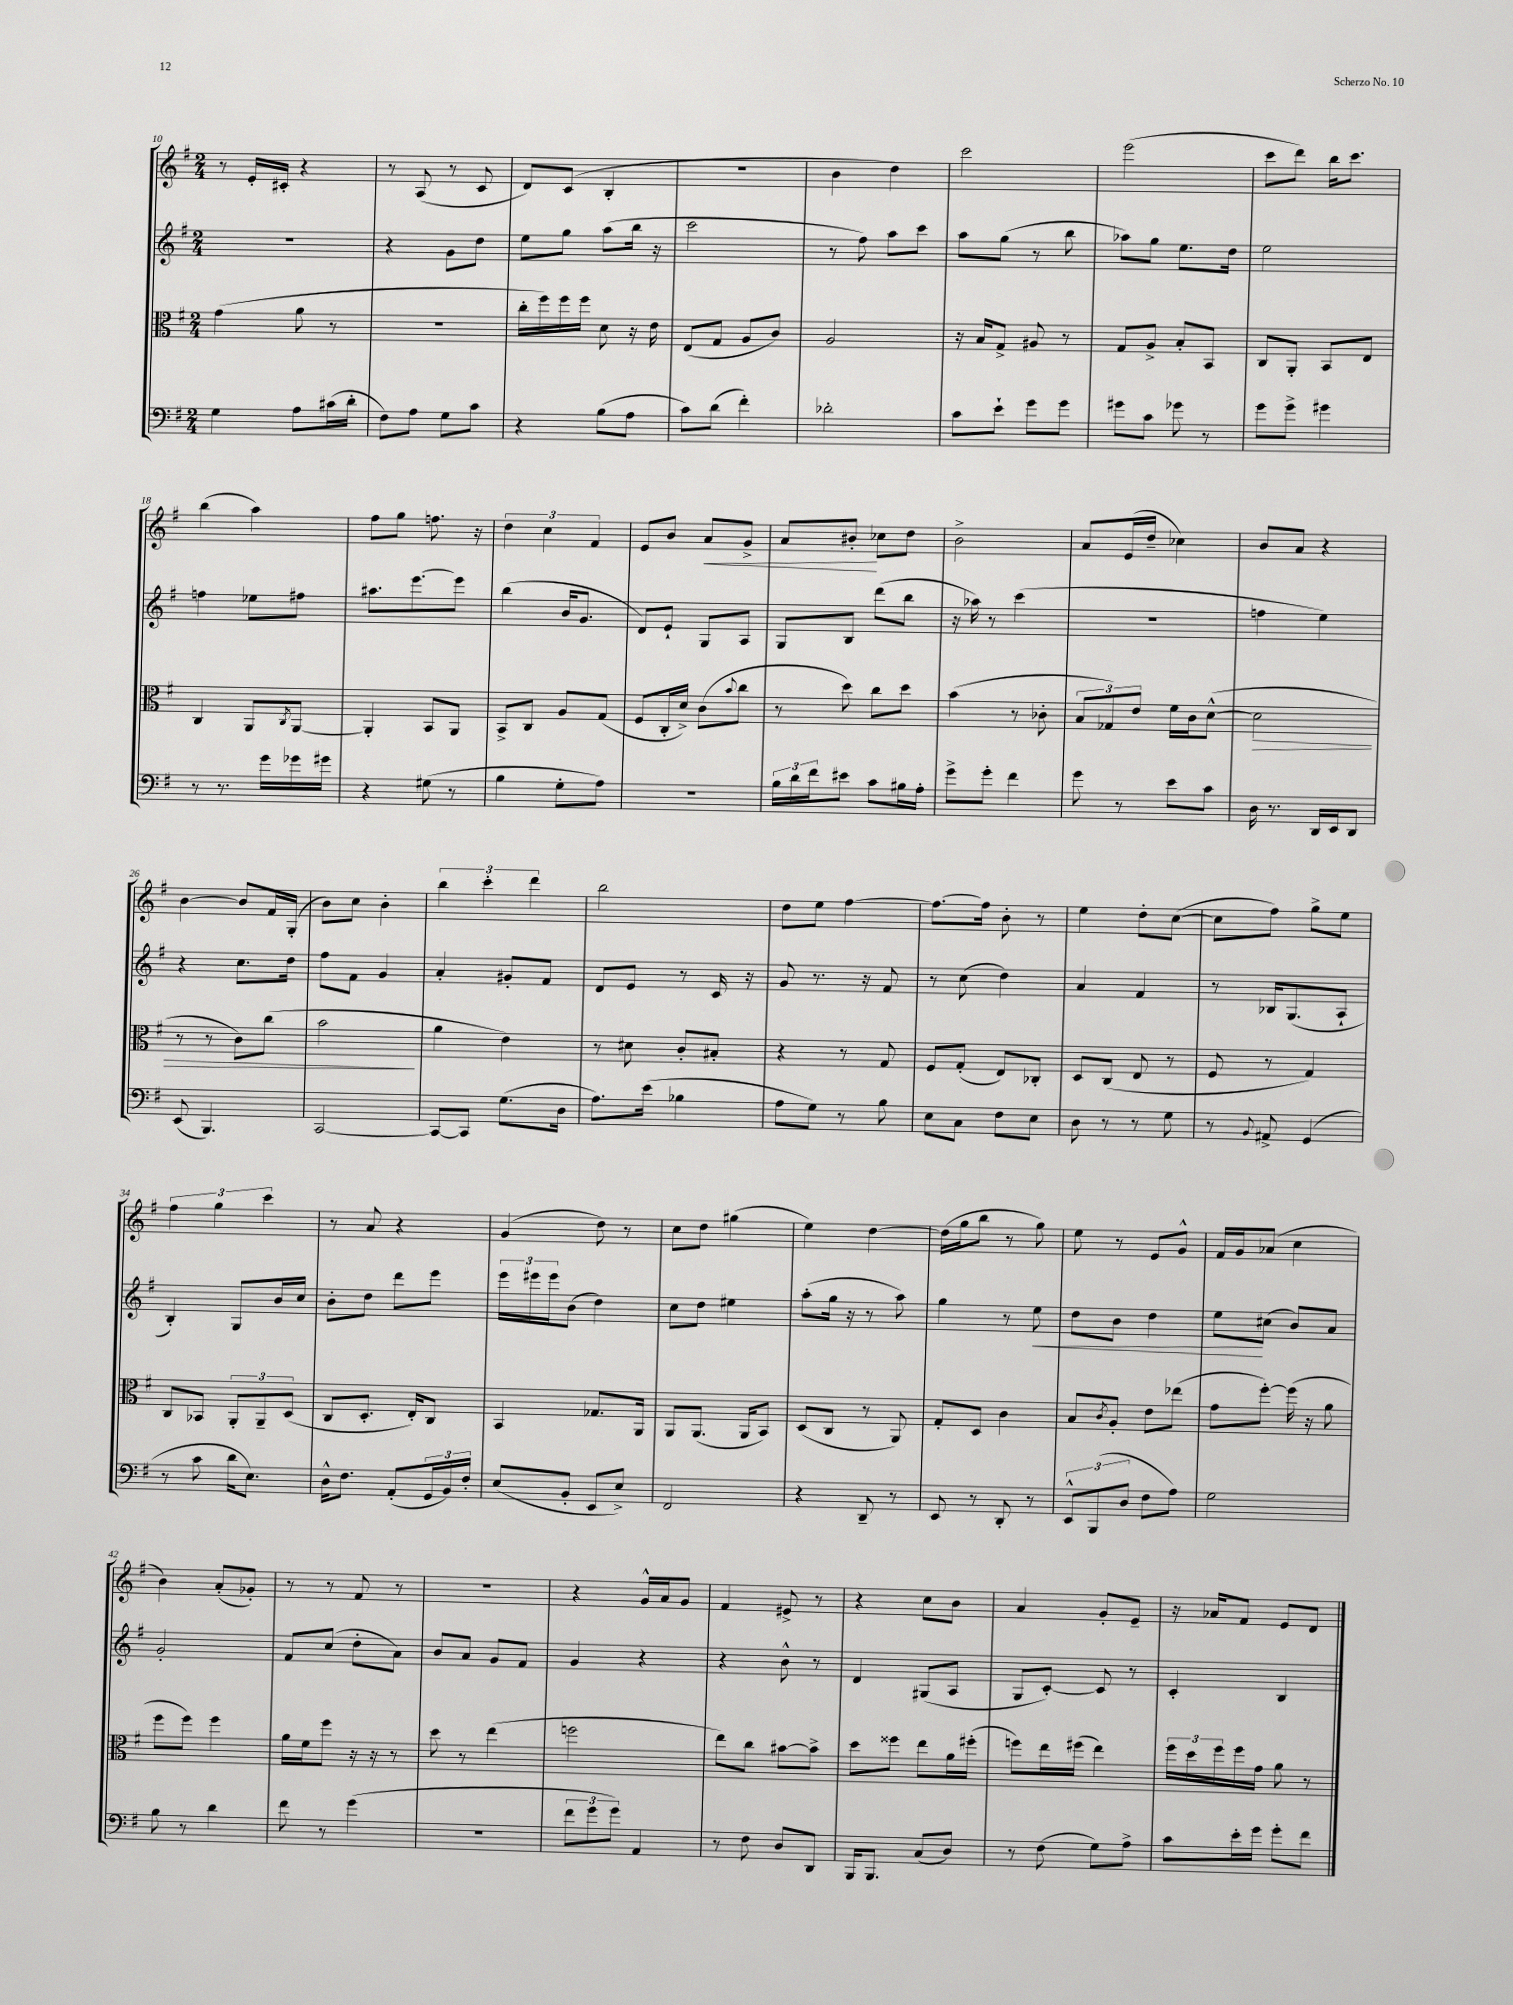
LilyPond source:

<<
\new StaffGroup <<
\new Staff = "s0" {
    \clef treble \key g \major \numericTimeSignature \time 2/4
    r8 e'16-. cis'16-. r4 |
    r8 a8( r8 c'8 |
    d'8) c'8( b4-. |
    r2 |
    b'4 d''4) |
    c'''2 |
    e'''2( |
    c'''8 d'''8) b''16 c'''8. |
    b''4( a''4) |
    fis''8 g''8 f''8. r16 |
    \tuplet 3/2 { d''4 c''4 fis'4 } |
    e'8 b'8 a'8\< g'8-> |
    a'8 bis'8-.\! ces''8 d''8 |
    b'2-> |
    a'8 e'16( d''16-- ces''4) |
    b'8 a'8 r4 |
    b'4~ b'8 fis'16 g16-.( |
    b'8) c''8 b'4-. |
    \tuplet 3/2 { b''4 c'''4-. d'''4 } |
    b''2 |
    d''8 e''8 fis''4~ |
    fis''8.~ fis''16 b'8-. r8 |
    e''4 d''8-. c''8~( |
    c''8 fis''8) g''8-> e''8 |
    \tuplet 3/2 { fis''4 g''4 c'''4 } |
    r8 a'8 r4 |
    g'4( d''8) r8 |
    c''8 d''8 gis''4( |
    e''4) d''4~ |
    d''16( g''16 b''8 r8 g''8) |
    e''8 r8 e'8 g'8-^ |
    fis'16 g'16 aes'8( c''4 |
    b'4) a'8-.( ges'8-.) |
    r8 r8 fis'8 r8 |
    r2 |
    r4 g'16-^ a'16 g'8 |
    fis'4 eis'8-> r8 |
    r4 c''8 b'8 |
    a'4 g'8-. e'8-- |
    r16 aes'16 fis'8 e'8 d'8 \bar "|." |
}
\new Staff = "s1" {
    \clef treble \key g \major \numericTimeSignature \time 2/4
    R2 |
    r4 g'8 d''8 |
    e''8 g''8 a''8( b''16 r16 |
    c'''2 |
    r8 fis''8) a''8 c'''8 |
    a''8 g''8( r8 b''8 |
    aes''8) g''8 e''8. d''16 |
    e''2 |
    f''4 ees''8 fis''8 |
    ais''8. e'''8.~ e'''8 |
    b''4( b'16 g'8. |
    d'8) e'8-! g8 a8 |
    g8 b8 d'''8( b''8 |
    r16 aes''16) r8 c'''4( |
    R2 |
    f''4 e''4) |
    r4 c''8. d''16 |
    fis''8 fis'8 g'4 |
    a'4-. gis'8-. fis'8 |
    d'8 e'8 r8 c'16 r16 |
    g'8 r8. r16 fis'8 |
    r8 c''8( d''4) |
    a'4 fis'4 |
    r8 bes16 g8.( a8-! |
    b4-.) g8 b'16 c''16 |
    b'8-. d''8 d'''8 e'''8 |
    \tuplet 3/2 { e'''16 eis'''16 eis'''16 } b'8( d''4) |
    c''8 d''8 eis''4 |
    a''8-.( g''16 r16 r8 a''8) |
    g''4 r8 e''8\< |
    d''8 b'8 d''4 |
    e''8\! cis''8( b'8) a'8 |
    g'2-. |
    fis'8 c''8( d''8-. a'8) |
    b'8 a'8 g'8 fis'8 |
    g'4 r4 |
    r4 b'8-^ r8 |
    d'4 gis8( a8 |
    g8 c'8~-.) c'8 r8 |
    c'4-. b4 \bar "|." |
}
\new Staff = "s2" {
    \clef alto \key g \major \numericTimeSignature \time 2/4
    g'4( a'8 r8 |
    r2 |
    c''16-. fis''16) fis''16 fis''16 d'8 r16 e'16 |
    e8( g8 a8 c'8) |
    a2 |
    r16 b16 g8-> ais8 r8 |
    g8 a8-> b8-. b,8 |
    c8 a,8-. b,8 e8 |
    c4 a,8 \acciaccatura { c8 } a,8~ |
    a,4-. b,8 a,8 |
    b,8-> c8 a8 g8( |
    fis8 c16-. d'16->) c'8( \appoggiatura { b'8 } c''8 |
    r8 d''8) c''8 d''8 |
    b'4( r8 ces'8-. |
    \tuplet 3/2 { b8 ges8) e'8 } fis'16 c'16 d'8~-^( |
    d'2\> |
    r8 r8 c'8) c''8( |
    b'2\! |
    a'4 e'4) |
    r8 dis'8 c'8-. bis8-. |
    r4 r8 g8 |
    fis8 g8-.( e8) ces8-. |
    d8 c8( e8 r8 |
    fis8 r8 g4) |
    c8 bes,8 \tuplet 3/2 { a,8-. a,8-- d8( } |
    c8 d8.-. e16-.) c8 |
    b,4 ges8. a,16 |
    a,8 a,8.( a,16 b,8) |
    d8( c8 r8 a,8) |
    g8-. d8 c'4 |
    b8 \acciaccatura { c'8 } a8-. e'8 ees''8( |
    g'8 fis''8~-.) fis''16( r16 a'8 |
    fis''8 fis''8) fis''4 |
    a'16 fis'16 fis''8 r16 r16 r8 |
    d''8 r8 e''4( |
    f''2 |
    e''8) c''8 bis'8~ bis'8-> |
    d''8 fisis''8 e''8 a'16 fis''16-.( |
    f''8) e''16 fis''16( e''4) |
    \tuplet 3/2 { fis''16 d''16 fis''16 } fis''16 g'16 a'8 r8 \bar "|." |
}
\new Staff = "s3" {
    \clef bass \key g \major \numericTimeSignature \time 2/4
    g4 a8 cis'16( d'16-. |
    fis8) a8 g8 c'8 |
    r4 b8( a8 |
    c'8) d'8( fis'4-.) |
    des'2-. |
    c'8 e'8-! g'8 g'8 |
    gis'8 c'8 ges'8 r8 |
    g'8 g'8-> gis'4 |
    r8 r8. g'16 ges'16 gis'16 |
    r4 gis8( r8 |
    b4 g8-. a8) |
    R2 |
    \tuplet 3/2 { b16 d'16 fis'16 } eis'8 c'8 bis16 a16-. |
    g'8-> g'8-. fis'4 |
    g'8 r8 e'8 c'8 |
    d16 r8. d,16 e,16 d,8 |
    e,8( b,,4.) |
    c,2~ |
    c,8~ c,8 g8.( d16 |
    a8.) e'16( bes4 |
    a8 g8) r8 b8 |
    e8 c8 fis8 e8 |
    d8 r8 r8 g8 |
    r8 \appoggiatura { b,8 } ais,8-> g,4( |
    r8 c'8 d'16 e8.) |
    d16-^ fis8. a,8-.( \tuplet 3/2 { g,16 b,16) fis16-. } |
    e8( b,8-. e,8 e8->) |
    fis,2 |
    r4 d,8-- r8 |
    e,8 r8 d,8-. r8 |
    \tuplet 3/2 { e,8-^ b,,8( d8 } fis8 a8) |
    g2 |
    b8 r8 d'4 |
    fis'8 r8 g'4( |
    r2 |
    \tuplet 3/2 { fis'8 g'8 g'8) } a,4 |
    r8 fis8 d8 d,8 |
    b,,16 b,,8. c8( d8) |
    r8 fis8( g8) a8-> |
    c'8 e'16-. g'16 g'8-. fis'8 \bar "|." |
}
>>
>>
\layout { \context { \Score currentBarNumber = #10 } }
